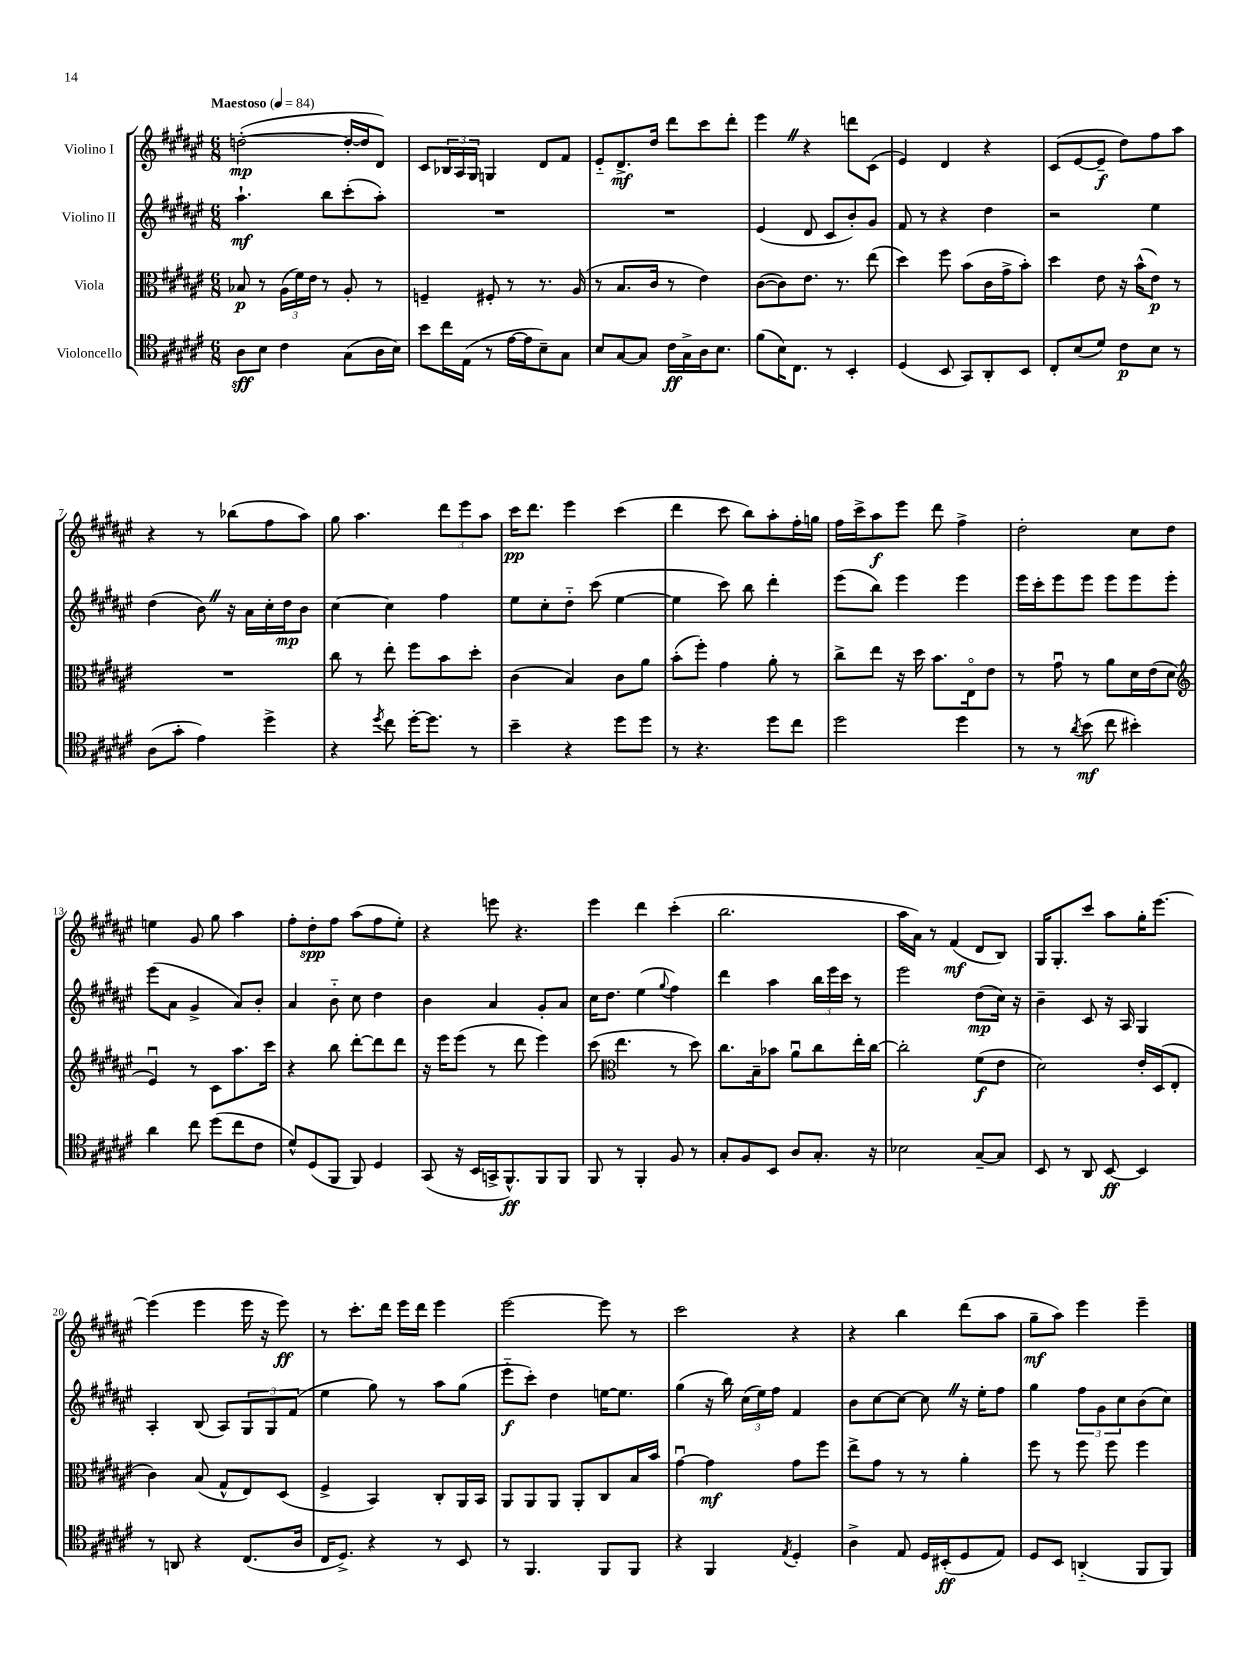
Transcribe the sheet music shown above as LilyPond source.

<<
\new StaffGroup <<
\new Staff = "s0" \with { instrumentName = "Violino I" } {
    \clef treble \key fis \major \numericTimeSignature \time 6/8 \tempo "Maestoso" 4 = 84
    d''2~-.\mp( d''16~-. d''16 dis'8) |
    cis'8 \tuplet 3/2 { bes16 ais16 gis16 } g4 dis'8 fis'8 |
    eis'8-_ dis'8.->\mf dis''16 dis'''8 cis'''8 dis'''8-. |
    eis'''4 \once \override BreathingSign.text = \markup { \musicglyph "scripts.caesura.straight" } \breathe r4 d'''8 cis'8( |
    eis'4) dis'4 r4 |
    cis'8( eis'8~ eis'8--\f dis''8) fis''8 ais''8 |
    r4 r8 bes''8( fis''8 ais''8) |
    gis''8 ais''4. \tuplet 3/2 { dis'''8 eis'''8 ais''8 } |
    cis'''16\pp dis'''8. eis'''4 cis'''4( |
    dis'''4 cis'''8 b''8) ais''8-. fis''16-. g''16 |
    fis''16 cis'''16-> ais''8\f eis'''8 dis'''8 fis''4-> |
    dis''2-. cis''8 dis''8 |
    e''4 gis'8 gis''8 ais''4 |
    fis''8-. dis''8-.\spp fis''8 ais''8( fis''8 eis''8-.) |
    r4 e'''8 r4. |
    eis'''4 dis'''4 cis'''4-.( |
    b''2. |
    ais''16 ais'16) r8 fis'4\mf( dis'8 b8) |
    gis16 gis8.-. cis'''8 ais''8 gis''16-. eis'''8.~ |
    eis'''4( eis'''4 eis'''16 r16 eis'''8\ff) |
    r8 cis'''8.-. dis'''16 eis'''16 dis'''16 eis'''4 |
    eis'''2~ eis'''8 r8 |
    cis'''2 r4 |
    r4 b''4 dis'''8( ais''8 |
    gis''8--\mf ais''8) eis'''4 eis'''4-- \bar "|." |
}
\new Staff = "s1" \with { instrumentName = "Violino II" } {
    \clef treble \key fis \major \numericTimeSignature \time 6/8
    ais''4.-!\mf b''8 cis'''8-.( ais''8-.) |
    R2. |
    R2. |
    eis'4( dis'8 cis'8 b'8-.) gis'8 |
    fis'8 r8 r4 dis''4 |
    r2 eis''4 |
    dis''4( b'8) \once \override BreathingSign.text = \markup { \musicglyph "scripts.caesura.straight" } \breathe r16 ais'16 cis''16-. dis''16\mp b'8 |
    cis''4~ cis''4 fis''4 |
    eis''8 cis''8-. dis''8-_ cis'''8( eis''4~ |
    eis''4 cis'''8) b''8 dis'''4-. |
    eis'''8( b''8) eis'''4 eis'''4 |
    eis'''16 cis'''16-. eis'''8 eis'''8 eis'''8 eis'''8 eis'''8-. |
    eis'''8( ais'8 gis'4-> ais'8) b'8-. |
    ais'4 b'8-_ cis''8 dis''4 |
    b'4 ais'4 gis'8-. ais'8 |
    cis''16 dis''8. eis''4( \appoggiatura { gis''8 } fis''4) |
    dis'''4 ais''4 \tuplet 3/2 { b''16 eis'''16 cis'''16 } r8 |
    eis'''2 dis''8\mp( cis''16) r16 |
    b'4-- cis'8 r16 ais16 gis4 |
    ais4-. b8( ais8) \tuplet 3/2 { gis8 gis8 fis'8( } |
    eis''4 gis''8) r8 ais''8 gis''8( |
    eis'''8-_\f cis'''8-.) dis''4 e''16~ e''8. |
    gis''4( r16 b''16) \tuplet 3/2 { cis''16( eis''16) fis''16 } fis'4 |
    b'8 cis''8~ cis''8~ cis''8 \once \override BreathingSign.text = \markup { \musicglyph "scripts.caesura.straight" } \breathe r16 eis''16-. fis''8 |
    gis''4 \tuplet 3/2 { fis''8 gis'8 cis''8 } b'8( cis''8) \bar "|." |
}
\new Staff = "s2" \with { instrumentName = "Viola" } {
    \clef alto \key fis \major \numericTimeSignature \time 6/8
    bes8\p r8 \tuplet 3/2 { ais16( fis'16) eis'16 } r8 ais8-. r8 |
    f4-- fis8-. r8 r8. ais16( |
    r8 b8. cis'16 r8 eis'4) |
    cis'8~( cis'8) eis'8. r8. eis''8( |
    dis''4) fis''8 b'8( cis'16 gis'16-> b'8-.) |
    dis''4 eis'8 r16 b'16-^( eis'8\p) r8 |
    R2. |
    cis''8 r8 eis''8-. fis''8 b'8 dis''8-. |
    cis'4( b4) cis'8 ais'8 |
    b'8-.( fis''8-.) gis'4 ais'8-. r8 |
    cis''8-> eis''8 r16 dis''16 b'8. eis16\flageolet eis'8 |
    r8 gis'8\downbow r8 ais'8 dis'16 eis'16( dis'8 |
    \clef treble eis'4\downbow) r8 cis'8 ais''8. cis'''16 |
    r4 b''8 dis'''8~-. dis'''8 dis'''8 |
    r16 eis'''16 eis'''8( r8 dis'''8 eis'''4) |
    cis'''8( \clef alto eis''4. r8 dis''8) |
    cis''8. b16-- bes'8 ais'8\downbow cis''8 eis''16-. cis''16~ |
    cis''2-. fis'8\f( eis'8 |
    dis'2) eis'16-. dis16( eis8-. |
    cis'4) b8( gis8-^ eis8) dis8( |
    fis4-> b,4) cis8-. ais,16 b,16 |
    ais,8 ais,8 ais,8 ais,8-. cis8 b16 b'16 |
    gis'4~\downbow gis'4\mf gis'8 fis''8 |
    eis''8-> gis'8 r8 r8 ais'4-. |
    fis''8 r8 fis''8 fis''8 fis''4 \bar "|." |
}
\new Staff = "s3" \with { instrumentName = "Violoncello" } {
    \clef tenor \key fis \major \numericTimeSignature \time 6/8
    ais8\sff b8 cis'4 gis8( ais16 b16) |
    b'8 cis''16 eis16( r8 eis'16~ eis'16 b8--) gis8 |
    b8 gis8~ gis8 cis'16\ff gis16-> ais16 b8. |
    fis'8( b16) cis8. r8 b,4-. |
    dis4( b,8 gis,8) ais,8-. b,8 |
    cis8-. b8( dis'8) cis'8\p b8 r8 |
    ais8( gis'8-. eis'4) dis''4-> |
    r4 \acciaccatura { dis''8 } cis''8 dis''16~-. dis''8. r8 |
    b'4-- r4 dis''8 dis''8 |
    r8 r4. dis''8 cis''8 |
    dis''2 dis''4 |
    r8 r8 \acciaccatura { ais'8 } b'8\mf( cis''8 bis'4-.) |
    ais'4 cis''8 dis''8( cis''8 cis'8 |
    dis'8-^) dis8( fis,8 fis,8) dis4 |
    gis,8( r16 b,16 g,16-> fis,8.-^\ff) fis,8 fis,8 |
    fis,8 r8 fis,4-. fis8 r8 |
    gis8-. fis8 b,8 ais8 gis8.-. r16 |
    bes2 gis8~-- gis8 |
    b,8 r8 ais,8 b,8~\ff b,4 |
    r8 a,8 r4 cis8.( ais16 |
    cis16 dis8.->) r4 r8 b,8 |
    r8 fis,4. fis,8 fis,8 |
    r4 fis,4 \acciaccatura { eis8 } dis4-. |
    ais4-> eis8 dis16 bis,16-.\ff( dis8 eis8) |
    dis8 b,8 a,4-_( fis,8 fis,8) \bar "|." |
}
>>
>>
